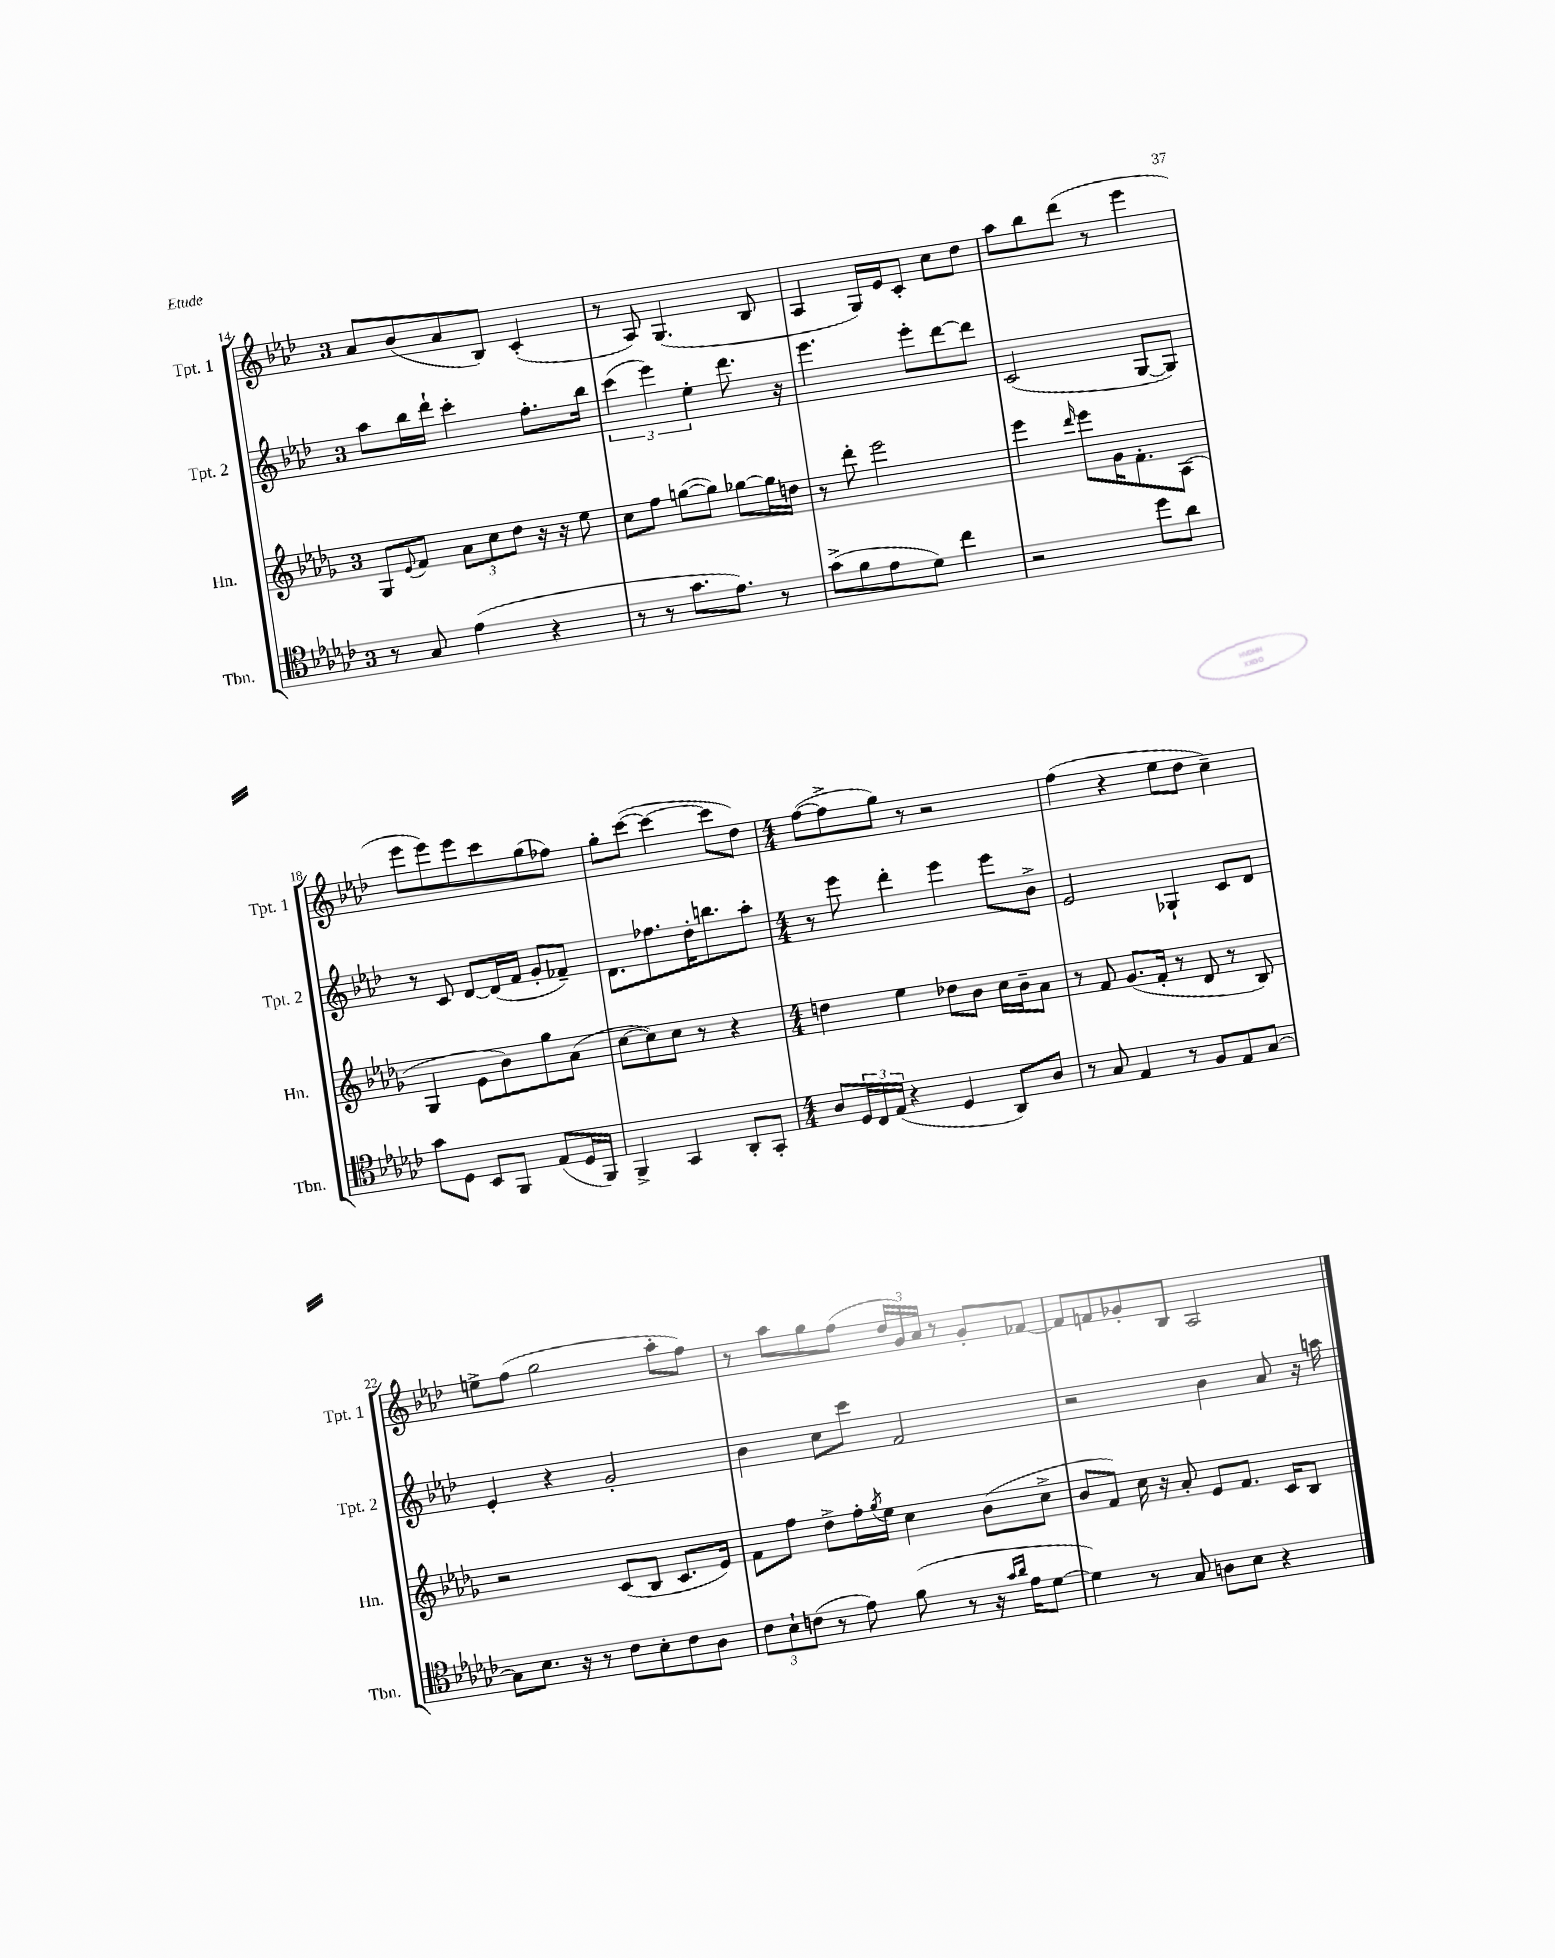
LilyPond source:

<<
\new StaffGroup <<
\new Staff = "s0" \with { instrumentName = "Tpt. 1" shortInstrumentName = "Tpt. 1" } {
    \clef treble \key aes \major \once \override Staff.TimeSignature.style = #'single-digit \time 3/4
    aes'8 bes'8( aes'8 bes8) c'4-.( |
    r8 aes8) g4.( bes8 |
    aes4 g16) ees'16 c'8-. c''8 des''8 |
    aes''8 bes''8 des'''8( r8 ees'''4 |
    ees'''8 ees'''8) ees'''8 c'''8 g''8( fes''8) |
    g''8-. c'''8~( c'''4~ c'''8 des''8) |
    \numericTimeSignature \time 4/4 f''8~( f''8-> g''8) r8 r2 |
    f''4( r4 ees''8 des''8 c''4--) |
    e''8-> f''8( g''2 aes''8-. f''8) |
    r8 aes''8 g''8 f''8( \tuplet 3/2 { des''16 g'16) aes'16 } r8 g'8-. fes'8~ |
    fes'8 f'8 ges'8-. bes8 aes2 \bar "|." |
}
\new Staff = "s1" \with { instrumentName = "Tpt. 2" shortInstrumentName = "Tpt. 2" } {
    \clef treble \key aes \major \once \override Staff.TimeSignature.style = #'single-digit \time 3/4
    aes''8 bes''16 des'''16-! c'''4-. f''8.-. bes''16 |
    \tuplet 3/2 { c'''4( ees'''4) ees''4-. } des'''8. r16 |
    ees'''4. ees'''8-. des'''8~ des'''8 |
    c'2( g8~ g8) |
    r8 c'8 des'8~ des'16( f'16 g'8-. fes'8--) |
    des'8. fes''8. des''16-. b''8. aes''8-. |
    \numericTimeSignature \time 4/4 r8 ees'''8 des'''4-. ees'''4 ees'''8 bes'8-> |
    ees'2 ges4-! c'8 des'8 |
    ees'4-. r4 g'2-. |
    bes'4 c''8 c'''8 f'2 |
    r2 bes'4 aes'8 r16 a''16 \bar "|." |
}
\new Staff = "s2" \with { instrumentName = "Hn." shortInstrumentName = "Hn." } {
    \clef treble \key des \major \once \override Staff.TimeSignature.style = #'single-digit \time 3/4
    ges8 \appoggiatura { ees'8 } f'8 \tuplet 3/2 { aes'8 c''8 des''8 } r16 r16 ees''8 |
    c''8 f''8 g''8~( g''8) ges''8~ ges''16 d''16 |
    r8 des'''8-. ees'''2 |
    ees'''4 \grace { des'''16 } ees'''8 ges'16 f'8.-. aes8( |
    ges4 ees'8 bes'8) ges''8 aes'8( |
    c''8~ c''8) c''8 r8 r4 |
    \numericTimeSignature \time 4/4 d''4 ees''4 des''8 bes'8 c''16 bes'16-- aes'8 |
    r8 f'8 ges'8.( f'16-. r8 des'8 r8 bes8) |
    r2 c'8( bes8 c'8. ees'16) |
    f'8 f''8 des''8-> f''16-. \acciaccatura { ges''8 } ees''16 c''4 bes'8( c''8-> |
    bes'8 f'8) c''16 r16 aes'8-. ees'8 f'8. c'16 bes8 \bar "|." |
}
\new Staff = "s3" \with { instrumentName = "Tbn." shortInstrumentName = "Tbn." } {
    \clef tenor \key ges \major \once \override Staff.TimeSignature.style = #'single-digit \time 3/4
    r8 ges8 ees'4( r4 |
    r8 r8 ges'8. ees'8.) r8 |
    ges'8->( f'8 ees'8 des'8) ces''4 |
    r2 des''8 aes'8 |
    ges'8 des8 bes,8 f,8 ees8( des16 f,16) |
    f,4-> ges,4 aes,8-. ges,8-. |
    \numericTimeSignature \time 4/4 aes8 \tuplet 3/2 { des16 ces16 ees16( } r4 des4 aes,8) aes8 |
    r8 ges8 ees4 r8 f8 ees8 ges8~ |
    ges8 bes8. r16 r8 ces'8 bes8-. ces'8 aes8 |
    \tuplet 3/2 { ces'8 bes8-! c'8( } r8 ees'8) f'8( r8 r16 \grace { ges'16 aes'16 } ees'16 des'8~ |
    des'4) r8 ges8 a8 bes8 r4 \bar "|." |
}
>>
>>
\layout { \context { \Score currentBarNumber = #14 } }
